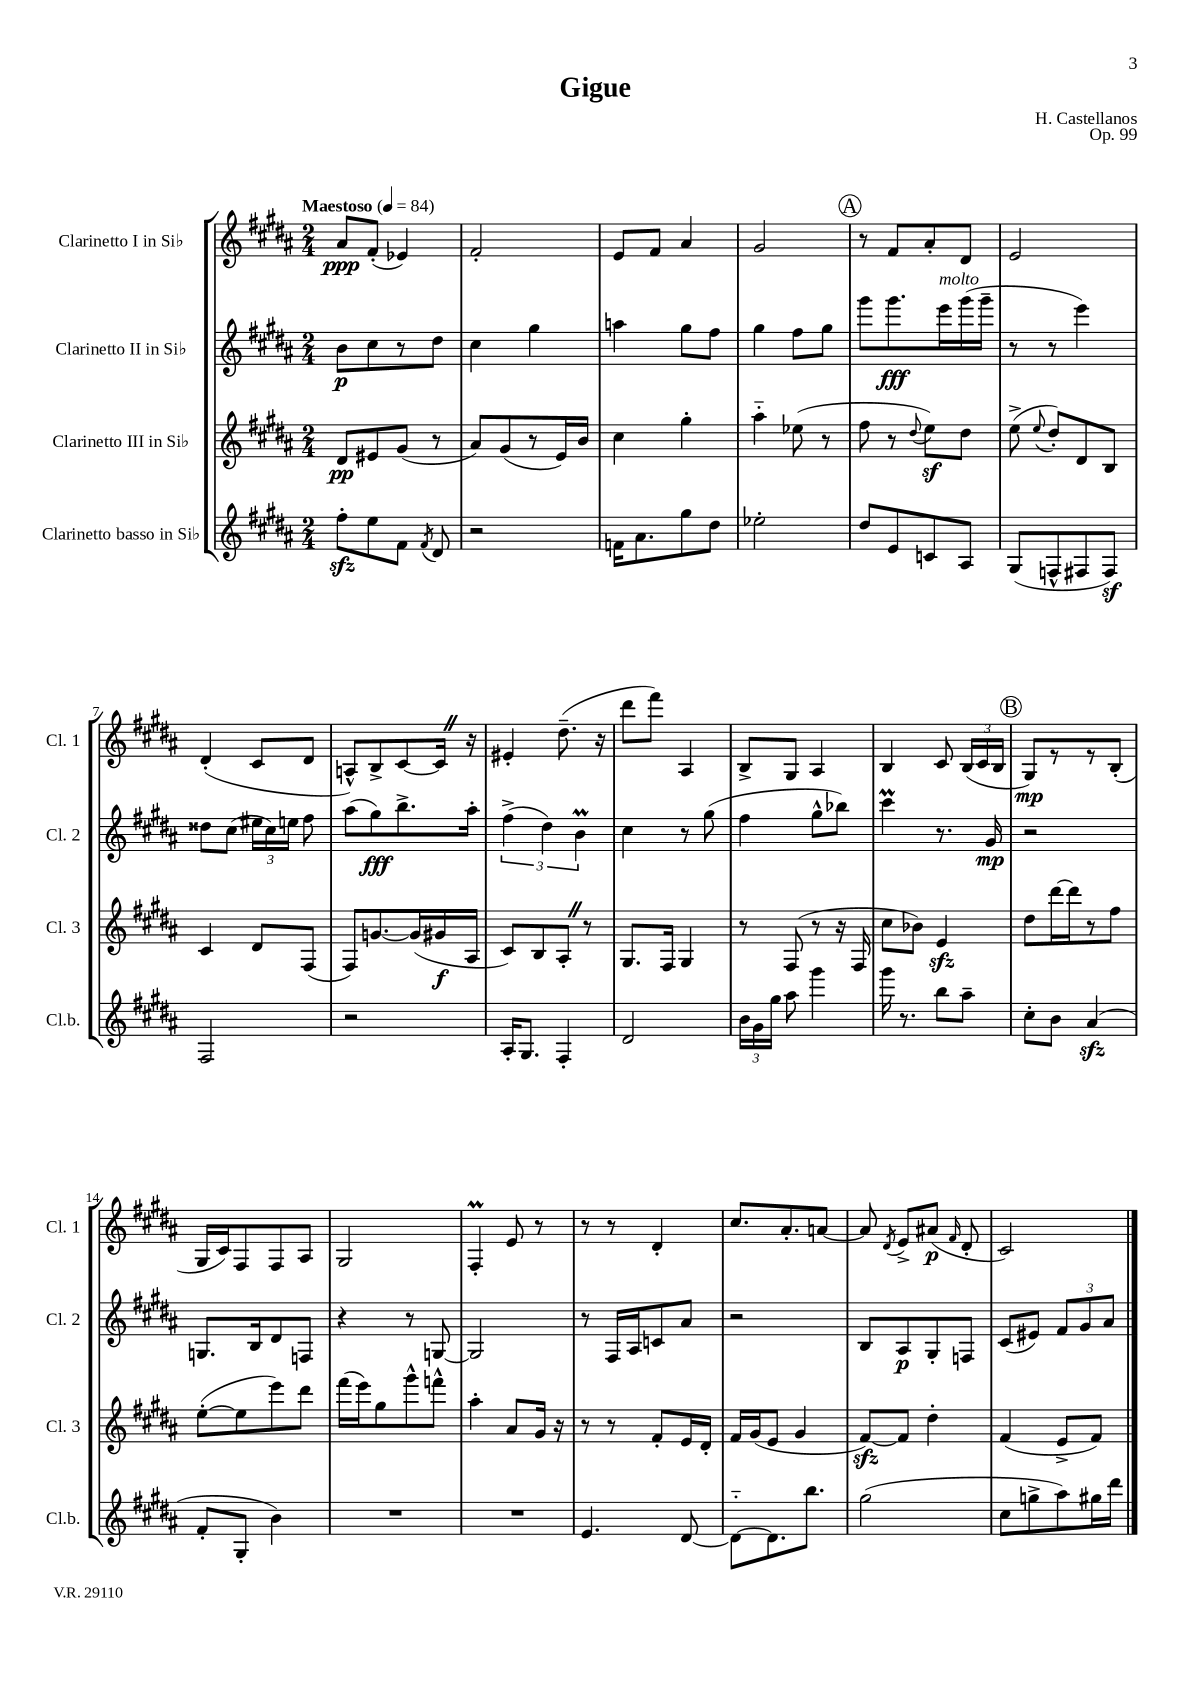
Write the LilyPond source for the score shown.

\header { title = "Gigue" composer = "H. Castellanos" opus = "Op. 99" }
<<
\new StaffGroup <<
\new Staff = "s0" \with { instrumentName = "Clarinetto I in Sib" shortInstrumentName = "Cl. 1" } {
    \clef treble \key b \major \numericTimeSignature \time 2/4 \tempo "Maestoso" 4 = 84
    \autoBeamOff ais'8[\ppp fis'8]-.( ees'4) |
    fis'2-. |
    e'8[ fis'8] ais'4 |
    gis'2 |
    \mark \markup { \circle "A" } r8 fis'8[ ais'8-. dis'8] |
    e'2 |
    dis'4-.( cis'8[ dis'8] |
    a8[-^) b8-> cis'8~ cis'16] \once \override BreathingSign.text = \markup { \musicglyph "scripts.caesura.straight" } \breathe r16 |
    eis'4-. dis''8.--( r16 |
    dis'''8[ fis'''8]) ais4 |
    b8[-> gis8] ais4 |
    b4 cis'8 \tuplet 3/2 { b16[( cis'16 b16] } |
    \mark \markup { \circle "B" } gis8[\mp) r8 r8 b8]-.( |
    gis16[ cis'16) fis8 fis8 ais8] |
    gis2 |
    fis4-.\prall e'8 r8 |
    r8 r8 dis'4-. |
    cis''8.[ ais'8.-. a'8]~ |
    a'8 \acciaccatura { dis'8 } e'8[-> ais'8]\p( \grace { fis'16 } dis'8-. |
    cis'2) \bar "|." |
}
\new Staff = "s1" \with { instrumentName = "Clarinetto II in Sib" shortInstrumentName = "Cl. 2" } {
    \clef treble \key b \major \numericTimeSignature \time 2/4
    \autoBeamOff b'8[\p cis''8 r8 dis''8] |
    cis''4 gis''4 |
    a''4 gis''8[ fis''8] |
    gis''4 fis''8[ gis''8] |
    \mark \markup { \circle "A" } gis'''8[ gis'''8.\fff e'''16^\markup { \italic "molto" } gis'''16( gis'''16]-- |
    r8 r8 e'''4) |
    disis''8[ cis''8]( \tuplet 3/2 { eis''16[ cis''16) e''16] } fis''8 |
    ais''8[( gis''8\fff) b''8.-> ais''16]-. |
    \tuplet 3/2 { fis''4->( dis''4) b'4\prall } |
    cis''4 r8 gis''8( |
    fis''4 gis''8[-^ bes''8]) |
    cis'''4\prall r8. gis'16\mp |
    \mark \markup { \circle "B" } r2 |
    g8.[ b16 dis'8 f8] |
    r4 r8 g8~ |
    g2 |
    r8 fis16[ ais16 c'8 ais'8] |
    r2 |
    b8[ ais8\p gis8-. f8] |
    cis'8[( eis'8]) \tuplet 3/2 { fis'8[ gis'8 ais'8] } \bar "|." |
}
\new Staff = "s2" \with { instrumentName = "Clarinetto III in Sib" shortInstrumentName = "Cl. 3" } {
    \clef treble \key b \major \numericTimeSignature \time 2/4
    \autoBeamOff dis'8[\pp eis'8 gis'8]( r8 |
    ais'8[) gis'8( r8 e'16) b'16] |
    cis''4 gis''4-. |
    ais''4-_ ees''8( r8 |
    \mark \markup { \circle "A" } fis''8 r8 \appoggiatura { dis''8 } e''8[\sf) dis''8] |
    e''8->( \appoggiatura { e''8 } dis''8[-.) dis'8 b8] |
    cis'4 dis'8[ fis8]( |
    fis8[) g'8.~ g'16( gis'16\f ais16] |
    cis'8[) b8 ais8]-. \once \override BreathingSign.text = \markup { \musicglyph "scripts.caesura.straight" } \breathe r8 |
    gis8.[ fis16] gis4 |
    r8 fis8( r8 r16 fis16 |
    cis''8[ bes'8]) e'4\sfz |
    \mark \markup { \circle "B" } dis''8[ dis'''16~ dis'''16 r8 fis''8] |
    e''8[~-.( e''8 e'''8) dis'''8] |
    fis'''16[( e'''16) gis''8 gis'''8-^ f'''8]-^ |
    ais''4-. ais'8[ gis'16] r16 |
    r8 r8 fis'8[-. e'16 dis'16]-. |
    fis'16[ gis'16( e'8] gis'4 |
    fis'8[~\sfz) fis'8] dis''4-. |
    fis'4( e'8[-> fis'8]) \bar "|." |
}
\new Staff = "s3" \with { instrumentName = "Clarinetto basso in Sib" shortInstrumentName = "Cl.b." } {
    \clef treble \key b \major \numericTimeSignature \time 2/4
    \autoBeamOff fis''8[-.\sfz e''8 fis'8] \acciaccatura { fis'8 } dis'8 |
    r2 |
    f'16[ ais'8. gis''8 dis''8] |
    ees''2-. |
    \mark \markup { \circle "A" } dis''8[ e'8 c'8 ais8] |
    gis8[( f8-^ fis8 fis8]\sf) |
    fis2 |
    r2 |
    ais16[-. gis8.] fis4-. |
    dis'2 |
    \tuplet 3/2 { b'16[ gis'16 gis''16] } ais''8 gis'''4 |
    gis'''16 r8. b''8[ ais''8]-- |
    \mark \markup { \circle "B" } cis''8[-. b'8] ais'4\sfz( |
    fis'8[-. gis8]-. b'4) |
    R2 |
    R2 |
    e'4. dis'8~ |
    dis'8[~-_ dis'8. b''8.] |
    gis''2( |
    cis''8[ g''8-> ais''8) gis''16 dis'''16] \bar "|." |
}
>>
>>
